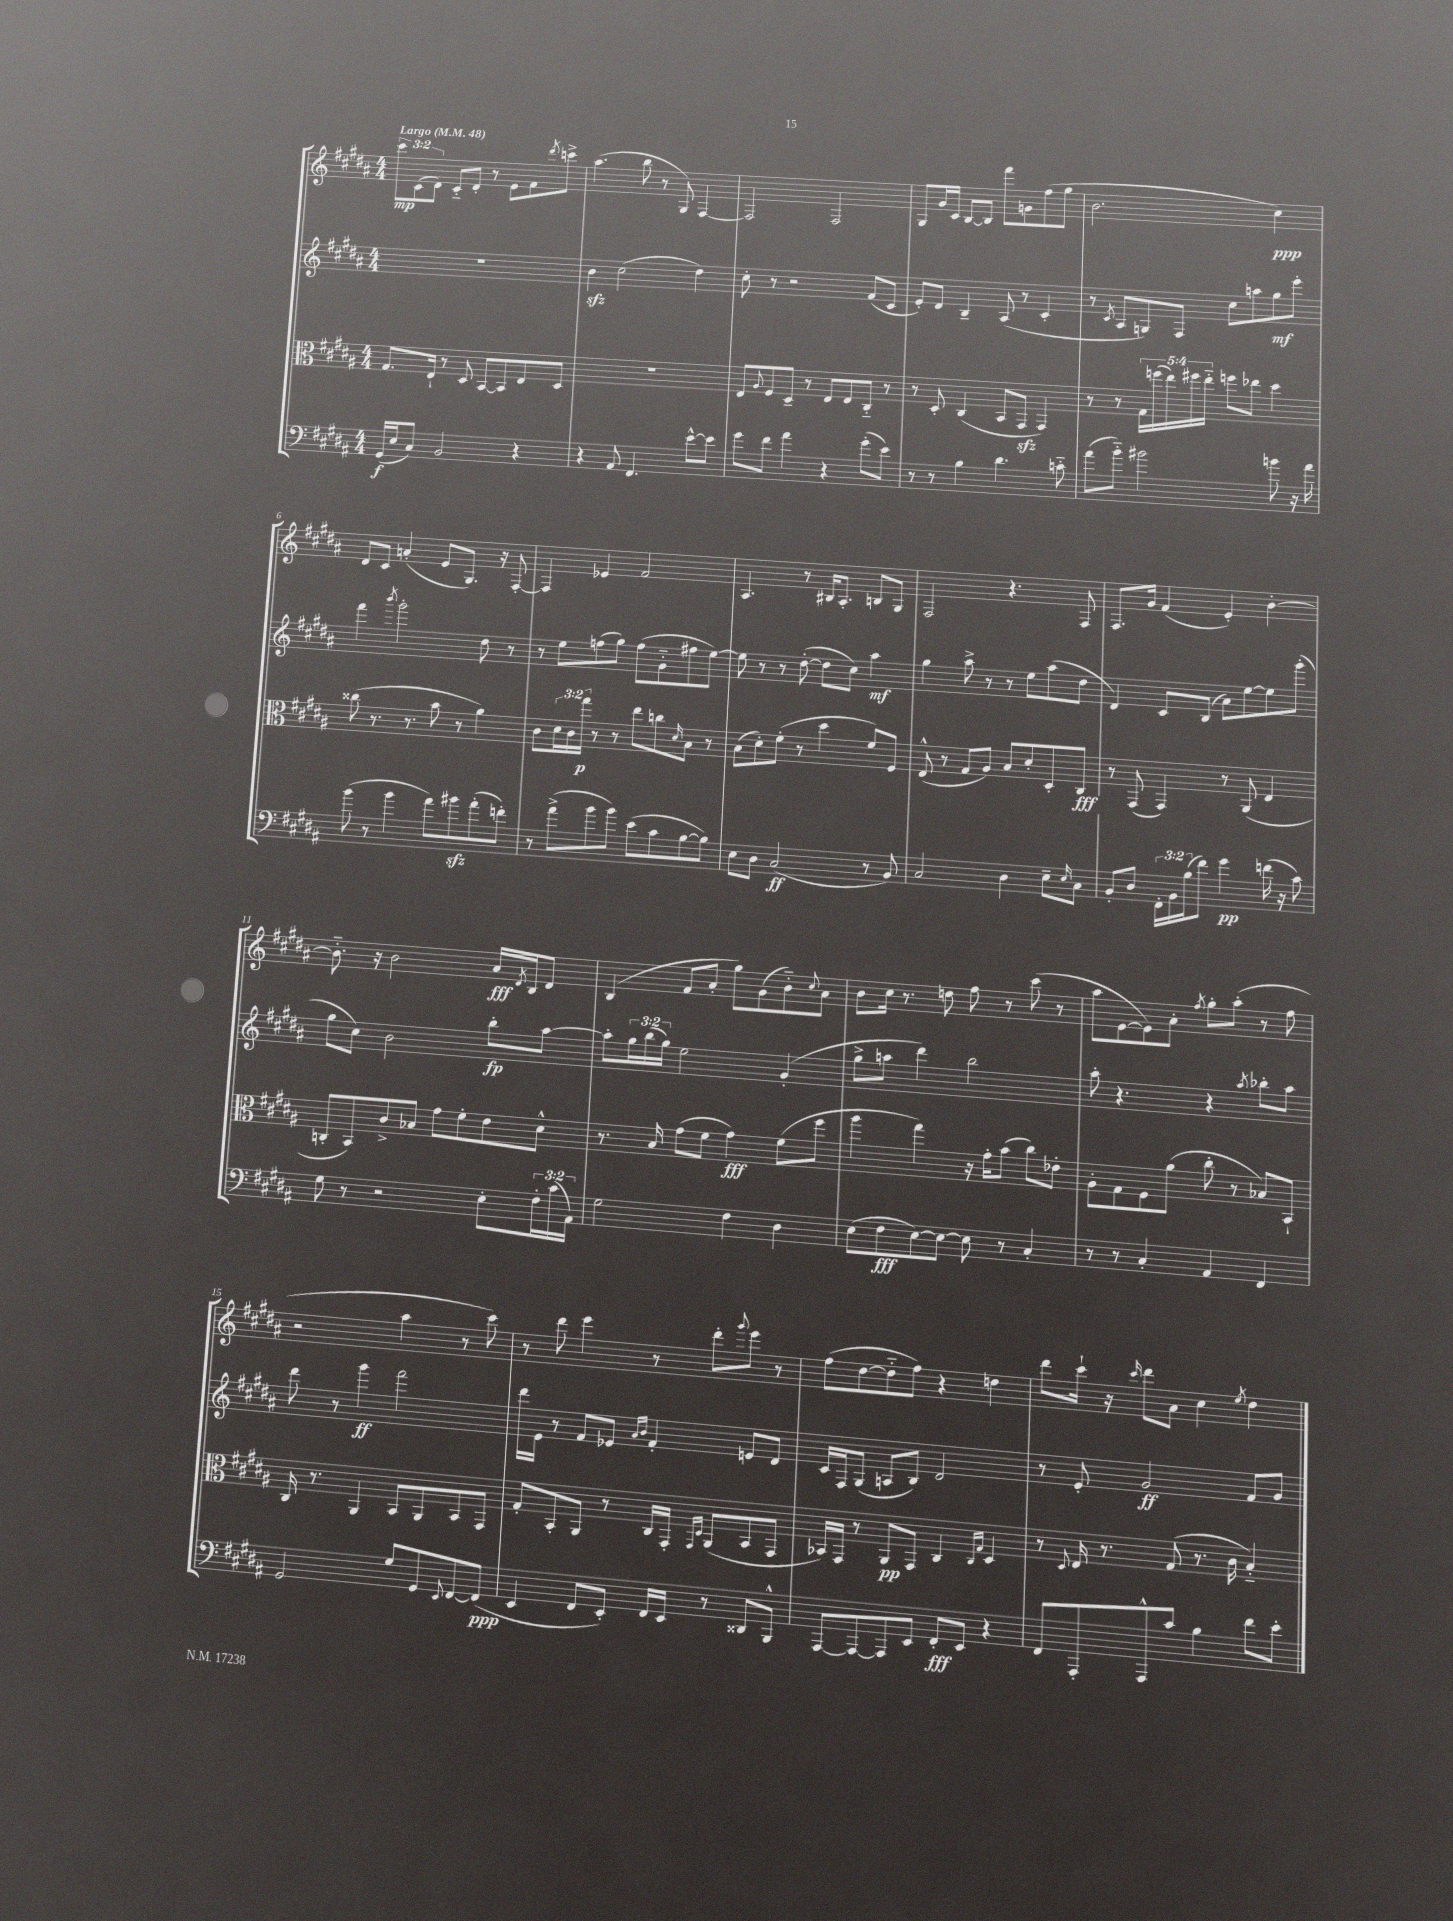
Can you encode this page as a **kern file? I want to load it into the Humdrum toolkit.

**kern	**kern	**kern	**kern
*staff4	*staff3	*staff2	*staff1
*clefF4	*clefC3	*clefG2	*clefG2
*k[f#c#g#d#a#]	*k[f#c#g#d#a#]	*k[f#c#g#d#a#]	*k[f#c#g#d#a#]
*M4/4	*M4/4	*M4/4	*M4/4
*MM48	*MM48	*MM48	*MM48
(16GG#	8.G#	1r	12ccc#
16E	.	.	.
.	.	.	(12c#
8C#)	.	.	.
.	.	.	12d#)
.	16E`	.	.
2BB	8r	.	8c#'~
.	8D#	.	8d#'
.	[8BB	.	8r
.	8BB]	.	8e
4r	8E	.	8f#
.	.	.	8qddd#
.	8D#	.	8ccc^
=	=	=	=
4r	1r	4b	(4.aa#
8AA#	.	(2cc#	.
4.FF#	.	.	8bb
.	.	.	8r
.	.	.	8G#)
[8e^^	.	4dd#)	[4F#
8e]	.	.	.
=	=	=	=
8g#	8E	8cc#'	2F#]
.	8qqA#	.	.
8f#	8F#	8r	.
4a#	8D#~	2r	.
.	8r	.	.
4r	8E	.	2F#
.	8E	.	.
(8g#'	8C#'~	(8f#	.
8e)	8r	8c#	.
=	=	=	=
8r	8r	8e')	8G#
8r	8D#'	8d#	16g#
.	.	.	16c#
4B	(4C#	4B~	[8B
.	.	.	8B]
4.d#	8BB	(8A#	8fff#
.	8GG#	8r	8g
.	4GG#)	4c#'	(8ff#
8c'~	.	.	8gg#
=	=	=	=
(8a#	8r	8r	2.b
.	.	8qc#	.
8b'~)	8r	8A#	.
2b#	20G#	8G)	.
.	(20ff	.	.
.	20ee)	.	.
.	.	8F#	.
.	20ff#	.	.
.	20ee'~	.	.
.	8ff	8cc#	.
.	8ee-	8aa	.
8b	4dd#	8gg#	4cc#)
16r	.	8eee'	.
16a#	.	.	.
=	=	=	=
(8b	(8cc##	4fff#	8d#
8r	8.r	.	8c#
.	.	8qbbb	.
4b	.	2ggg#'	(4a'
.	8.r	.	.
8a#)	8b	.	8e
8b#	8r	.	8.G#)
(8a#'	4a#)	8dd#	.
.	.	.	16r
8f')	.	8r	[8F#'
=	=	=	=
8r	8c#	8r	4F#]
(8a#^	24d#	8ee	.
.	24c#	.	.
.	24gg#	.	.
8b	8r	(8ff	4e-
8b)	8r	8gg#)	.
(8e	8ee	(8ff	2f#
8c#	8cc	8g#'~	.
.	16qqd#	.	.
[8B	8B	8ff#	.
8B])	8r	[8ee)	.
=	=	=	=
8E	(8B	8ee]	4.A#
8D#	8d#')	8r	.
(2C#	(8f#'	8r	.
.	8r	([8dd#'	8r
.	4dd#	8dd#]	16B#
.	.	.	8.A#'
.	.	8cc#)	.
8r	8f#)	4aa#	8B
8BB)	8F#	.	8G#
=	=	=	=
2C#	(8E^^	4gg#	2F#
.	8r	.	.
.	8G#	8aa#^	.
.	8A#)	8r	.
4D#	8B	8r	4.r
.	8d#'	8ee	.
8E~	8D#'	(8aa#	.
16qqE	.	.	.
8C#	8C#	8dd#	8F#
=	=	=	=
8BB'	8r	4d#)	8.F#
8D#	(8GG#	.	.
.	.	.	16g#
24FF#'	4GG#)	8c#	(4f#
24BB	.	.	.
(24B	.	.	.
8f#)	.	(8B	.
4g#	8r	8a#)	4e')
.	(8AA#	[8ee	.
(16f	4E	8ee]	[4b'
16r	.	.	.
8c#)	.	(8ggg#'	.
=	=	=	=
8G#	8C'	8gg#	8.b'~]
8r	8BB)	8cc#)	.
.	.	.	16r
2r	8c#^	2b	2b
.	8B-	.	.
.	8g#	.	.
.	8f#'	.	.
8E'	8e	8bb'	16a#
.	.	.	8qd#
.	.	.	16B
24F#'	8d#^^	[8aa#	8d#
(24c#	.	.	.
24AA#)	.	.	.
=	=	=	=
2G#	8.r	8aa#']	(4B
.	.	24gg#	.
.	.	(24bb	.
.	16B	.	.
.	.	24gg#)	.
.	(8g#	2ee	8f#
.	8f#	.	8a#'
4F#	4g#)	.	8gg#)
.	.	.	(8g#
4D#	(8f#	(4g#'	8b'~)
.	.	.	8qqcc#
.	8ff#	.	8a#
=	=	=	=
(8E	4aa#	8gg#^	8b
8F#	.	8aa	16cc#
.	.	.	8.r
[8E)	4gg#)	4ddd#)	.
8E_	.	.	8dd
8E]	16r	2bb	8ff#
.	16g#'	.	.
8r	(8b	.	8r
4C#'	8cc#)	.	(8ccc#
.	8e-'	.	8r
=	=	=	=
8r	8A#'	8aa#'	8aa#
8r	8G#	4.r	[8e
4C#'	8F#	.	8e])
.	(8a#	.	8a#'
.	.	.	8qff#
4AA#	8cc#'	4r	8gg#'
.	8r	.	(8aa#'
.	.	8qaa#	.
4FF#	8B-)	8bb-'	8r
.	8BB`	8aa#	8ff#
=	=	=	=
2GG#	16C#	8ddd#	2r
.	8.r	.	.
.	.	8r	.
.	4AA#	4ggg#	.
8G#	8BB	2fff#	4aa#
8GG#	8AA#	.	.
8qqEE	.	.	.
[8FF#	8BB	.	8r
(8FF#]	8GG#	.	8ccc#)
=	=	=	=
4EE	8G#'	16ddd#	8r
.	.	16e	.
.	8BB'	8r	8ddd#
8FF#	8AA#	8f#	4eee
8EE')	8r	8e-	.
.	.	16qqa#	.
.	.	16qqb	.
16FF#	16C#	4f#'	8r
16EE	16GG#'	.	.
.	16qqGG#	.	.
.	16qqD#	.	.
8r	(8AA#	.	8ddd#'
.	.	.	8qqggg#
8DD##	8BB	8e	8eee
8BBB^^	8GG#	8d#	8r
=	=	=	=
[8AAA#	16BB-)	16c#	(8ff#
.	16GG#	16F#	.
8AAA#_	8r	(8G#	[8dd#
8AAA#]	8AA#	8A	8dd#'~]
8EE	8GG#	8B)	8ff#)
8FF#'	4C#	2d#	4r
8EE	.	.	.
.	16qqC#	.	.
.	16qqG#	.	.
4r	4D#	.	4dd
=	=	=	=
8FF#	8r	8r	8ddd#
.	8qqD#	.	.
8AAA#'	16E	8e'	16ccc#`
.	8.r	.	16r
.	.	.	16qqccc#
8AAA#^^	.	2g#	8ddd#
8c#	(8G#	.	8a#
4B	8.r	.	4cc#
.	16c#	.	.
.	.	.	8qee
8f#	4B'~)	8f#	4dd#
8e'	.	8g#	.
==	==	==	==
*-	*-	*-	*-
